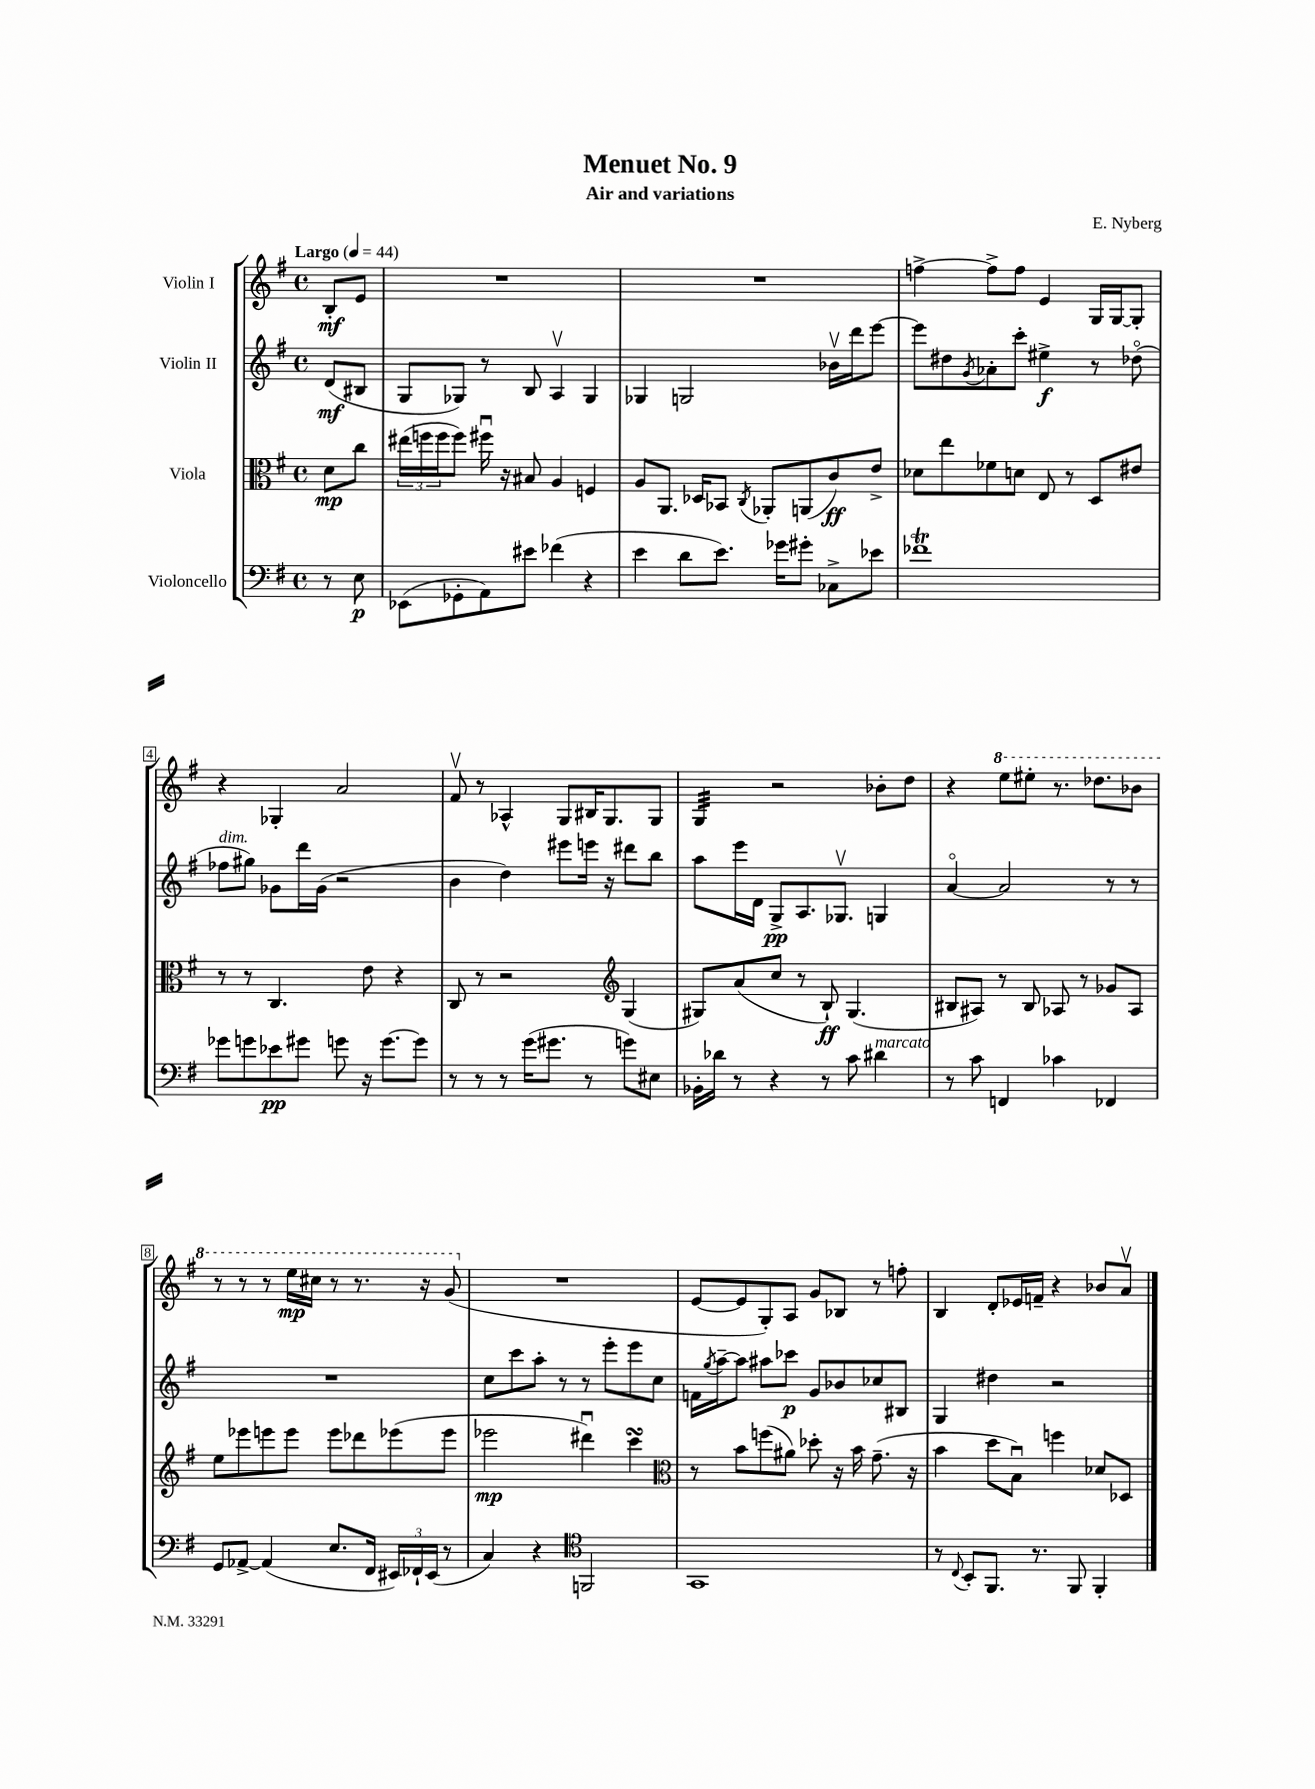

**kern	**kern	**kern	**kern
*staff4	*staff3	*staff2	*staff1
*clefF4	*clefC3	*clefG2	*clefG2
*k[f#]	*k[f#]	*k[f#]	*k[f#]
*M4/4	*M4/4	*M4/4	*M4/4
*met(c)	*met(c)	*met(c)	*met(c)
*MM44	*MM44	*MM44	*MM44
8r	8d	(8d	8B'
8E	8cc	8B#	8e
=	=	=	=
(8EE-	(24ee#	8G	1r
.	24ff	.	.
.	24ff	.	.
8GG-'	8ff)	8G-)	.
8AA)	16ff#u	8r	.
.	16r	.	.
8e#	8B#	8B	.
(4f-	4A	4Av	.
4r	4F	4G-	.
=	=	=	=
4e	8A	4G-	1r
.	8.AA	.	.
8d	.	2G	.
.	16D-	.	.
8.e)	8BB-	.	.
.	8qC	.	.
.	8AA-'	.	.
16g-	.	.	.
8g#'	(8AA	.	.
8C-^	8c)	16b-v	.
.	.	16ddd	.
8e-	8e^	[8eee	.
=	=	=	=
1f-	8d-	8eee]	[4ff^
.	8ee	8dd#	.
.	.	8qg	.
.	8f-	8a-'	8ff^]
.	8d	8ccc'	8ff
.	8E	4ee#^	4e
.	8r	.	.
.	8D	8r	16G
.	.	.	[16G
.	8e#	(8dd-o	8G']
=	=	=	=
8g-	8r	8ff-	4r
8g	8r	8gg#)	.
8e-	4.C	8g-	4G-'
8g#	.	16ddd	.
.	.	(16g-	.
8g	.	2r	2a
16r	8e	.	.
[8.g	.	.	.
.	4r	.	.
8g]	.	.	.
=	=	=	=
8r	8C	4b	8f#v
8r	8r	.	8r
8r	2r	4dd)	4A-^^
(16g	.	.	.
8.g#	.	.	.
.	.	8eee#	8G
8r	.	16eee	16B#
.	.	16r	8.G
*	*clefG2	*	*
8g)	(4G	8ddd#	.
8E#	.	8bb	8G
=	=	=	=
16BB-'	8G#)	8aa	4G
16d-	.	.	.
8r	(8a	16eee	.
.	.	16d	.
4r	8cc	8G^	2r
.	8r	8.A	.
8r	8B`)	.	.
.	.	8.G-v	.
8c	(4.G#	.	.
4d#	.	4G	8b-'
.	.	.	8dd
=	=	=	=
8r	8B#	[4ao	4r
8c	8A#)	.	.
4FF	8r	2a]	8eee
.	8B#	.	8eee#'
4c-	8A-	.	8.r
.	8r	.	.
.	.	.	8.ddd-
4FF-	8g-	8r	.
.	8A-	8r	8bb-
=	=	=	=
8GG	8ee	1r	8r
[8AA-^	8eee-	.	8r
(4AA-]	8eee	.	8r
.	8eee	.	16eee
.	.	.	16ccc#
8.E	8eee	.	8r
.	8ddd-	.	8.r
16FF#	.	.	.
24EE#)	(8eee-	.	.
24FF-`	.	.	.
.	.	.	16r
(24EE#	.	.	.
8r	8eee-	.	(8gg
=	=	=	=
4C)	2eee-	8cc	1r
.	.	8ccc	.
4r	.	8aa'	.
.	.	8r	.
*clefC4	*	*	*
2FF	4ddd#u)	8r	.
.	.	8eee'	.
.	4ccc	8eee	.
.	.	8cc	.
=	=	=	=
*	*clefC3	*	*
1GG	8r	16f	[8e
.	.	8qgg	.
.	.	[16aa~	.
.	8b	8aa]	8e]
.	(8ff	8aa#	8G')
.	8a#)	8ccc-	8A
.	8dd-'	8g	8g
.	16r	8b-	8B-
.	16b	.	.
.	(8.g~	8cc-	8r
.	.	8B#	8ff'
.	16r	.	.
=	=	=	=
8r	4b	4G	4B
8qqC	.	.	.
8BB'	.	.	.
8.FF#	8dd	4dd#	8d'
.	8Bu)	.	16e-
8.r	.	.	16f~
.	4ff	2r	4r
8FF#	.	.	.
4FF#'	8d-	.	8b-
.	8D-	.	8av
==	==	==	==
*-	*-	*-	*-
